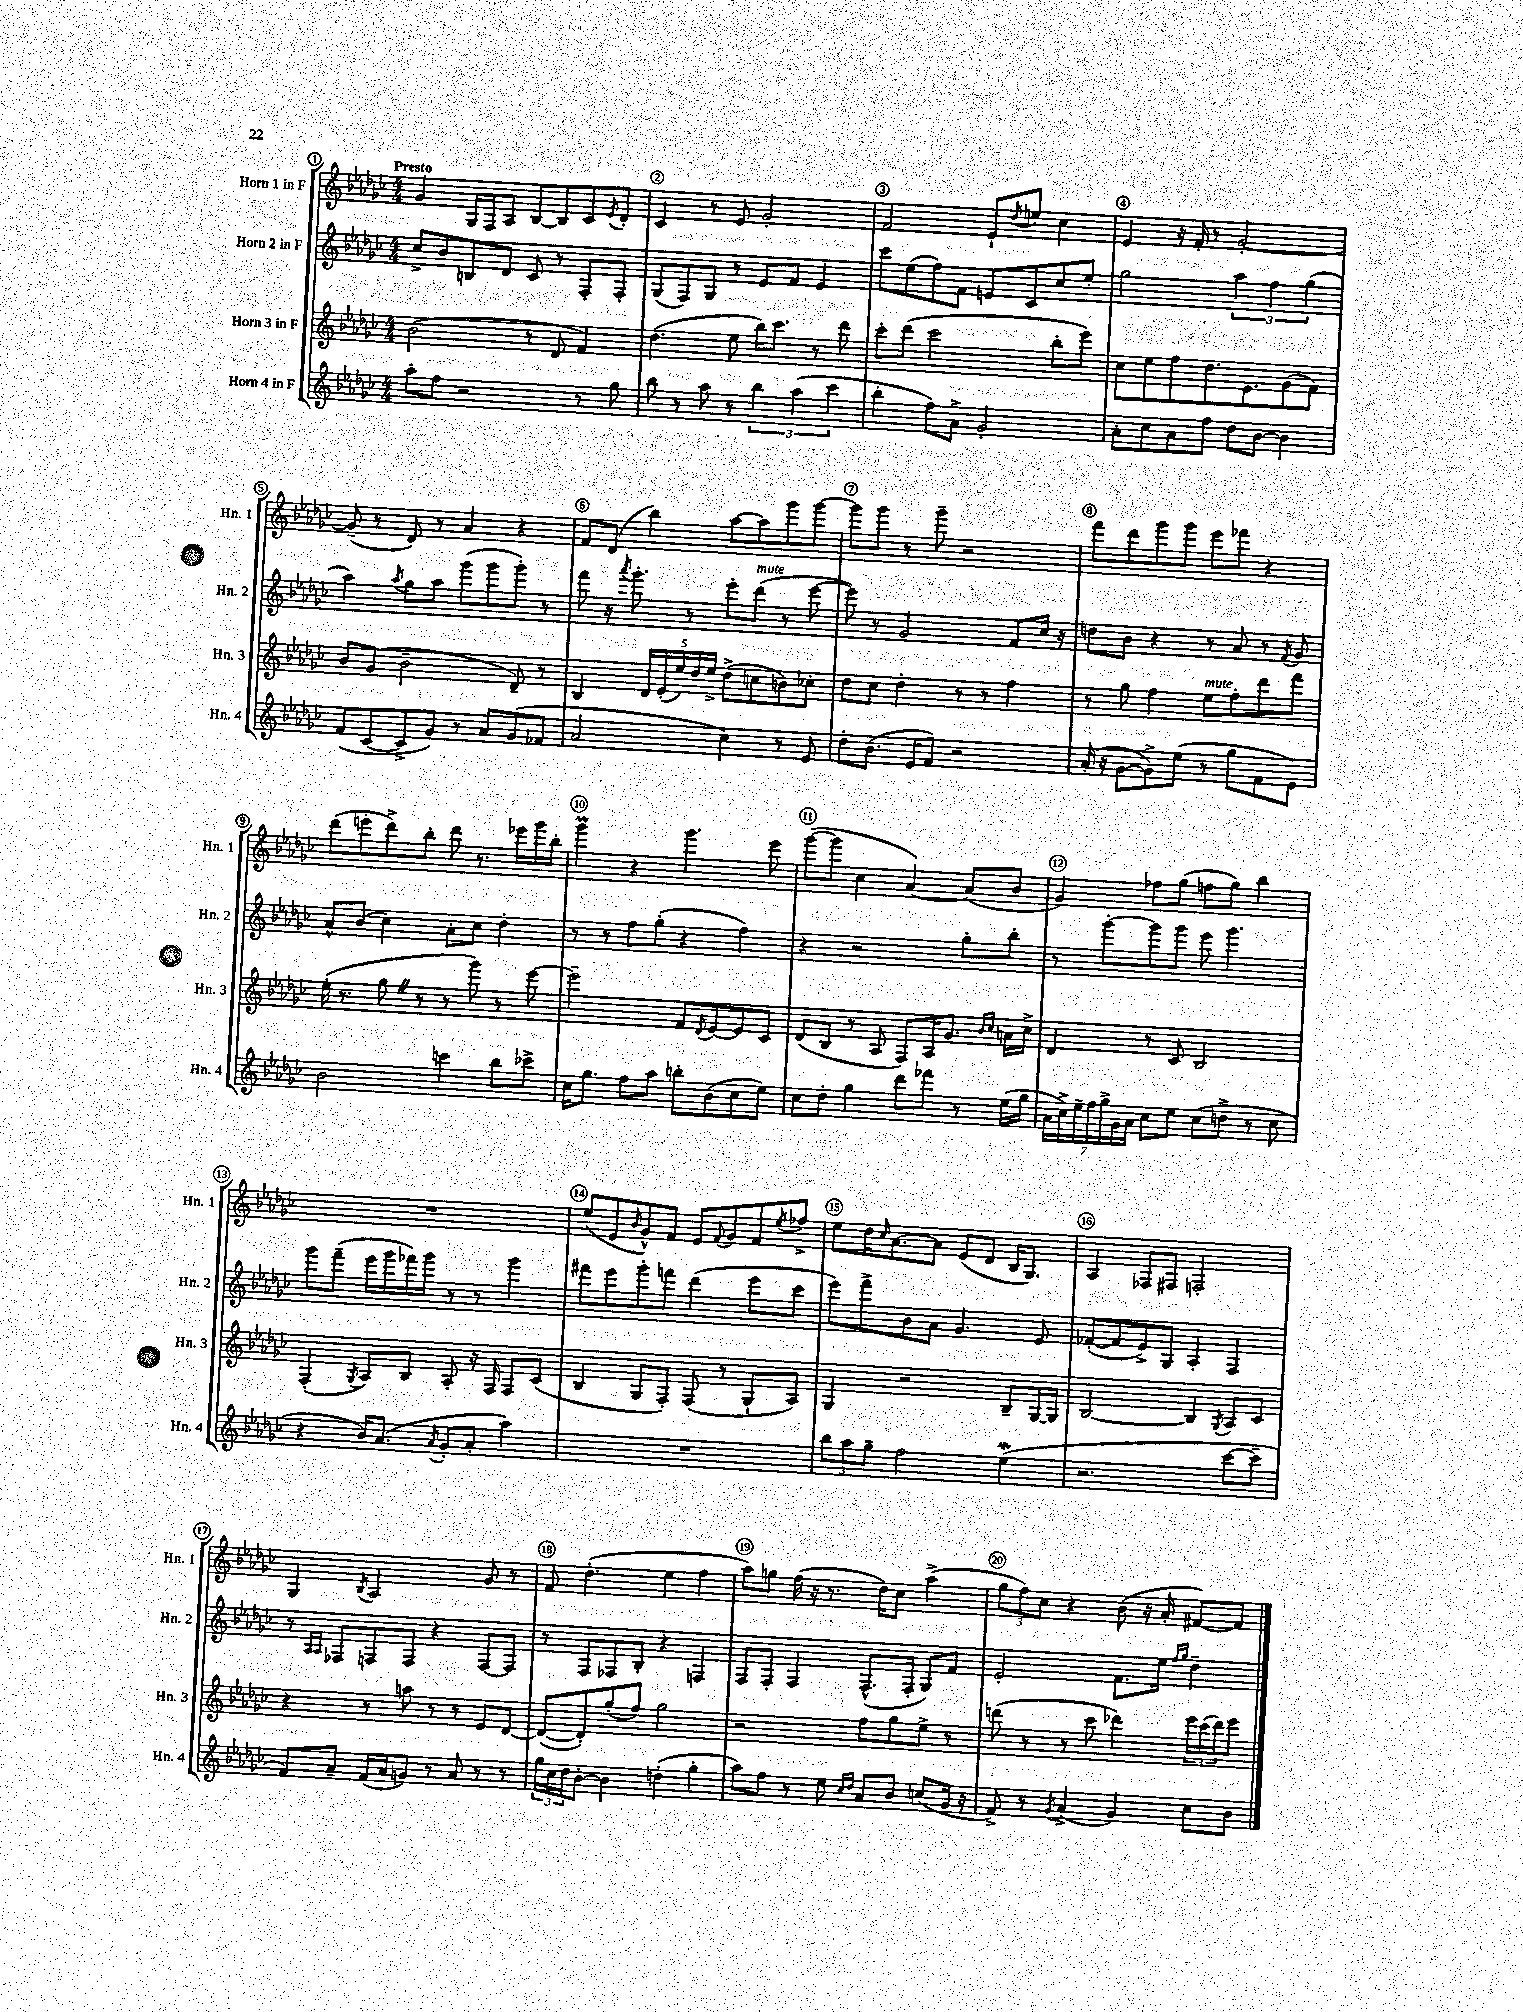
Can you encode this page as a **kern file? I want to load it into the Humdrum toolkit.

**kern	**kern	**kern	**kern
*part4	*part3	*part2	*part1
*staff4	*staff3	*staff2	*staff1
*I"Horn 4 in F	*I"Horn 3 in F	*I"Horn 2 in F	*I"Horn 1 in F
*I'Hn. 4	*I'Hn. 3	*I'Hn. 2	*I'Hn. 1
*clefG2	*clefG2	*clefG2	*clefG2
*k[b-e-a-d-g-c-]	*k[b-e-a-d-g-c-]	*k[b-e-a-d-g-c-]	*k[b-e-a-d-g-c-]
*M4/4	*M4/4	*M4/4	*M4/4
=1	=1	=1	=1
!	!	!	!LO:TX:a:B:t=Presto
8aa-'\L	(2b-\	8cc-^/L	4g-/
8ff\J	.	8b-/	.
2r	.	8Bn/	16G-/LL
.	.	.	16F/J
.	.	8d-/J	8A-/J
.	8r	8c-/	[8B-/L
.	8d-/	8r	8B-/]
8r	4f/)	8F'/L	8c-/
.	.	.	8qe-/
8gg-\	.	8F'/J	8d-'/J
=2	=2	=2	=2
8bb-\	(4.dd-\	(8G-/L	4c-/
8r	.	8F/)	.
8aa-\	.	8G-/J	8r
8r	8ee-\	8r	8e-/
6bb-\	16bb-\KL)	8e-/L	2g-'/
.	8.ccc-\J	.	.
.	.	8f/J	.
(6aa-\	.	.	.
.	8r	4e-/	.
6ccc-\	.	.	.
.	8ddd-\	.	.
=3	=3	=3	=3
4bb-'\	8ccc-'\L	8ccc-\L	2f/
.	(8ddd-\J	(8ee-\	.
8ff\L)	2ccc-\	8ff\)	.
8a-^\J	.	8f\J	.
2g-'/	.	8en/L	8e-`/L
.	.	.	8qdd-/
.	.	8c-/	8een/J
.	8bb-'\L	8cc-/	4cc-\
.	8eee-\J)	8ee-'/J	.
=4	=4	=4	=4
8a-'\L	8cc-\L	2gg-\	4e-/
8cc-\	8ee-\	.	.
8a-\	8ff\	.	16r
.	.	.	16f'/
8ff\J	8.dd-\	.	8r
8dd-\L	.	6aa-\	[2g-'/
.	8.e-\	.	.
[8b-\J	.	.	.
.	.	6ff\	.
4b-\]	(8g-\	.	.
.	.	(6gg-\	.
.	8f\J)	.	.
!!LO:LB:g=z
=5	=5	=5	=5
(8f/L	8b-/L	4aa-\)	(8g-~/]
[8c-/	(8g-/J	.	8r
.	.	8qaa-/	.
8c-^/]	2b-~\	8gg-\L	8d-/)
8g-/J)	.	8aa-\J	8r
8r	.	(8ggg-\L	4a-/
8a-/L	.	8ggg-\	.
(8g-/	8d-~/)	8ggg-'\J)	4r
8f-X/J	8r	8r	.
=6	=6	=6	=6
2a-/	4B-/	8fff\	8f/L
.	.	16r	(8d-/J
.	.	8qaaa-/	.
.	.	8.ggg-'\	.
.	20d-/LL	.	4bb-\)
.	(20e-'/	.	.
.	20ee-/)	.	.
.	.	8r	.
.	20dd-/	.	.
.	20ee-^/JJ	.	.
4cc-\)	(8dd-^\L	8eee-'\L	[8aa-\L
!	!	!LO:TX:a:i:t=mute	!
.	8ccn\	(8ddd-\J	8aa-\]
8r	8bn\)	8r	8ggg-\
8e-/	8cc-X'\J	[8eee-\	[8ggg-\J
=7	=7	=7	=7
8dd-'\L	8dd-\L	8eee-\])	8ggg-\L]
(8.b-\J	8cc-\J	8r	8ggg-\J
.	4dd-'\	2g-/	8r
16e-/KL	.	.	.
8f/J)	.	.	8ggg-~\
2r	8r	.	2r
.	8r	.	.
.	4ff\	8f/L	.
.	.	16cc-/Jk	.
.	.	16r	.
=8	=8	=8	=8
(16a-'/	8r	8ddn\L	8fff\L
16r	.	.	.
[8g-\L	8gg-\	8b-\J	8ddd-\
8g-^\])	4ff\	4r	8ggg-\
(8ee-\J	.	.	8ggg-\J
!	!LO:TX:a:i:t=mute	!	!
8r	8ee-\L	8r	8eee-\L
8gg-\L	8ff'\	8a-/	8fff-X\J
8f\	8ddd-\	8r	4r
.	.	8qf/	.
8e-\J)	8fff\J	8g-/	.
!!LO:LB:g=z
=9	=9	=9	=9
2b-\	(16ee-'\	8a-^^/L	(8ddd-\L
.	8.r	.	.
.	.	(8b-/J	8eeen'\
.	8gg-Z\	4cc-\)	8ddd-^\)
.	8r	.	8bb-'\J
4cccn\	8r	8a-'\L	8ddd-\
.	8ggg-\)	8cc-\J	8.r
8bb-\L	8r	4dd-'\	.
.	.	.	16eee-X\LL
8ccc-X^\J	[8eee-\	.	16ggg-\
.	.	.	16bb-'\JJ
=10	=10	=10	=10
16cc-\KL	2eee-~\]	8r	4ggg-M\
8.gg-\J	.	.	.
.	.	8r	.
8ff\L	.	8ff\L	4r
8aa-\J	.	(8gg-'\J	.
8bbn'\L	8f/L	4r	4.ggg-\
.	8qd-/	.	.
(8b-\	[8e-/	.	.
8cc-\	8e-/]	4ff\)	.
8ee-\J)	8c-/J	.	8eee-\
=11	=11	=11	=11
8cc-\L	(8d-/L	4r	([8ggg-\L
8dd-'\J	8B-/J	.	8ggg-\J]
4gg-\	8r	2r	4cc-\
.	8A-/	.	.
8ddd-\L	8F/L)	.	[4a-/)
8fff-X\J	16A-/K	.	.
.	8.g-/J	.	.
8r	.	8gg-'\L	(8a-/L]
.	16qqb-/LL	.	.
.	16qqcc-/JJ	.	.
(16ee-\LL	16an\LL	8bb-'\J	8b-/J
16gg-\JJ	16cc-^\JJ	.	.
=12	=12	=12	=12
28a-\LL	4d-/	8r	4g-/)
28cc-^\)	.	.	.
28ee-~\	.	.	.
28ff\	.	.	.
.	.	[8ggg-'\L	.
28gg-^\	.	.	.
28g-\	.	.	.
28a-\JJ	.	.	.
8cc-\L	8r	8ggg-\]	8ff-X\L
8ee-\J	8c-/	8ggg-\J	(8gg-\J
(8cc-\L	2B-/	8eee-\	8ffn\L
8ddn^\J	.	4.ggg-\	8gg-\J)
8r	.	.	4bb-\
8cc-\	.	.	.
!!LO:LB:g=z
=13	=13	=13	=13
4r	(4F'/	8ggg-\L	1r
.	.	(8fff~\J	.
.	8qG-/	.	.
16b-/KL)	8A-/L)	16eee-\LL	.
(8.a-/J	.	16ggg-\	.
.	8B-/J	16fff-X\)	.
.	.	16ggg-\JJ	.
8qa-/	.	.	.
8g-'/L	8A-'/	8r	.
8a-'/J	16r	8r	.
.	16F/	.	.
4aa-\)	8F/L	4ggg-\	.
.	(8c-/J	.	.
=14	=14	=14	=14
1r	4B-/	8fff#X\L	(8ee-/L
.	.	8eee-\	8e-/
.	.	.	8qb-/
.	8G-/L	8ggg-'\	8g-^^/)
.	8F'/J)	8fffn\J	8f/J
.	(8F/	(4ddd-\	8e-/L
.	.	.	8qqf/
.	8r	.	8g-/
.	8G-`/L	8eee-\L	8f/
.	.	.	8qee-/
.	8A-/J)	8ccc-\J	8ff-X^/J
=15	=15	=15	=15
12bb-\L	4G-/	8eee-\L)	8ee-\L
12aa-\	.	.	.
.	.	8fff^\	16dd-\K
12gg-~\J	.	.	.
.	.	.	16qqcc-/
.	.	.	[8.a-\
2ff\	2r	8b-\	.
.	.	8a-\J	8a-\J]
.	.	4.g-/	(8e-/L
.	.	.	8d-/J
(4ee-W\	8B-~/L	.	16B-/KL
.	.	.	8.G-/J)
.	[16G-/L	8e-/	.
.	16G-/JJ]	.	.
=16	=16	=16	=16
2.r	[2B-/	([8f-X'/L	4A-/
.	.	8f-/]	.
.	.	8e-^/)	8F-X/L
.	.	8G-/J	8F#X/J
.	4B-/]	4A-'/	2Fn'/
.	8qG-/	.	.
[8ccc-\L	8A-/L	4F/	.
8ccc-~\J]	8c-/J	.	.
!!LO:LB:g=z
=17	=17	=17	=17
8f/L)	4r	8r	4G-/
.	.	16qqA-/LL	.
.	.	16qqA-/JJ	.
8a-~/J	.	8F-X/L	.
.	.	.	8qB-/
(16f/LL	8r	8Fn/	2A-/
16a-/J	.	.	.
8gn/J)	8aan\	8F/J	.
8r	8r	4r	.
8a-/	8r	.	.
8r	8e-/L	[8F/L	8g-/
8r	[8d-/J	8F/J]	8r
=18	=18	=18	=18
24gg-\LL	(8d-/L_	8r	8f/
24cc-\	.	.	.
24dd-\J	.	.	.
[8b-'\J	8d-'/])	8F/L	(4.dd-'\
4b-\]	(8gg-'/	8F-X/	.
.	8ff/J)	8B-'/J	.
(4ddn'\	2gg-\	4r	4ee-\
4gg-'\	.	4Fn/	4ff\
=19	=19	=19	=19
8aa-\L)	2r	8F/L	8aa-\L)
8ff\J	.	8F'/J	8ggn\J
8r	.	4F/	(16ff\
.	.	.	16r
8ee-\	.	.	8.r
16qqcc-/LL	.	.	.
16qqdd-/JJ	.	.	.
8a-/L	8ff\L	(8.F^^/L	.
.	.	.	16dd-\KL)
8b-/J	8gg-\	.	8cc-\J
.	.	16F'/Jk	.
(8ccn/L	8ee-^\J	8G-/L)	(4aa-^\
16g-/Jk	8r	8f/J	.
16r	.	.	.
=20	=20	=20	=20
8f^/)	(8dddn\	2e-'/	12gg-\L
.	.	.	12ff\)
8r	8r	.	.
.	.	.	12cc-\J
8qg-/	.	.	.
(4a-^/	8r	.	4r
.	8ccc-\	.	.
4g-/)	4ddd-X\)	8.f\L	(8b-\
.	.	.	16r
.	.	16ee-\Jk	16a-'/
.	.	16qqff/LL	.
.	.	16qqgg-/JJ	.
8cc-\L	24eee-\LL	4dd-~\	[8f#X/L)
.	(24ccc-\	.	.
.	24ddd-\J)	.	.
8b-\J	8eee-\J	.	8f#/J]
==	==	==	==
*-	*-	*-	*-
